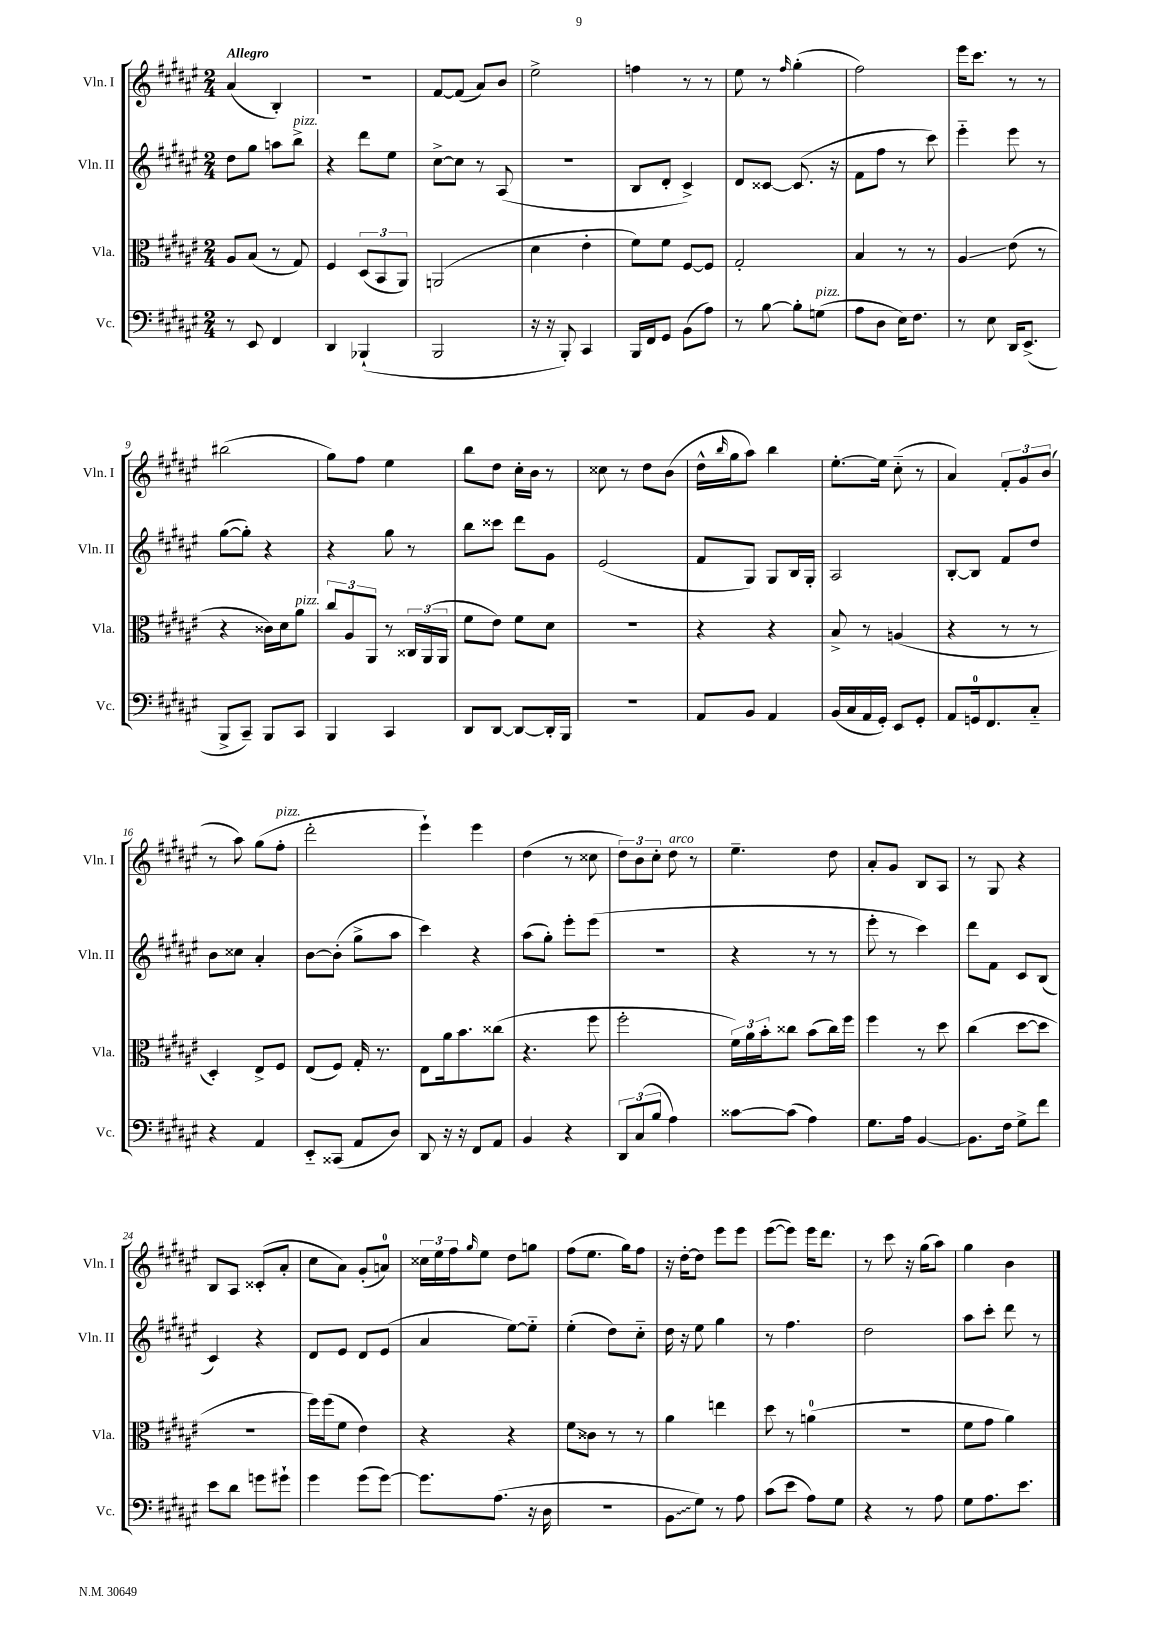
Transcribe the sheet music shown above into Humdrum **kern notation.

**kern	**kern	**kern	**kern
*staff4	*staff3	*staff2	*staff1
*clefF4	*clefC3	*clefG2	*clefG2
*k[f#c#g#d#a#e#]	*k[f#c#g#d#a#e#]	*k[f#c#g#d#a#e#]	*k[f#c#g#d#a#e#]
*M2/4	*M2/4	*M2/4	*M2/4
8r	8A#/L	8dd#\L	(4a#/
8EE#/	(8B/J	8gg#\J	.
4FF#/	8r	8aa\L	4B'/)
.	8G#/)	8bb^\J	.
=	=	=	=
4DD#/	4F#/	4r	2r
(4BBB-`/	(12D#/L	8ddd#\L	.
.	12BB/	.	.
.	.	8ee#\J	.
.	12AA#/J)	.	.
=	=	=	=
2BBB/	(2AA/	[8cc#^\L	[8f#/L
.	.	8cc#\]J	(8f#/]J
.	.	8r	8a#/L)
.	.	(8A#/	8b/J
=	=	=	=
16r	4d#\	2r	2ee#^\
16r	.	.	.
8BBB'/)	.	.	.
4CC#/	4e#'\	.	.
=	=	=	=
16BBB/LL	8f#\L)	8B/L	4ff\
16FF#/J	.	.	.
8GG#/J	8f#\J	8d#'/J	.
(8BB\L	[8F#/L	4c#^/)	8r
8A#\J)	8F#/]J	.	8r
=	=	=	=
8r	2G#'/	8d#/L	8ee#\
[8B\	.	[8c##/J	8r
.	.	.	16qqff#/
8B'\]L	.	(8.c##/]	(4gg#'\
(8G\J	.	.	.
.	.	16r	.
=	=	=	=
8A#\L	4B/	8f#\L	2ff#\)
8D#\J	.	8ff#\J	.
16E#\LK)	8r	8r	.
8.F#\J	.	.	.
.	8r	8ccc#\)	.
=	=	=	=
8r	4A#/	4eee#'~\	16eee#\LK
.	.	.	8.ccc#\J
8E#\	.	.	.
16DD#/LK	(8e#\	8eee#\	8r
(8.EE#^/J	.	.	.
.	8r	8r	8r
=	=	=	=
8BBB^/L	4r	([8gg#\L	(2bb#\
8CC#~/J)	.	8gg#'\]J)	.
8BBB/L	16c##\LL)	4r	.
.	16d#\J	.	.
8CC#/J	8a#\J	.	.
=	=	=	=
4BBB/	12cc#/L	4r	8gg#\L)
.	12A#/	.	.
.	.	.	8ff#\J
.	12AA#/J	.	.
4CC#/	8r	8gg#\	4ee#\
.	24C##/LL	8r	.
.	(24AA#/	.	.
.	24AA#/JJ	.	.
=	=	=	=
8DD#/L	8f#\L	8bb\L	8bb\L
[8DD#/J	8e#\J)	8ccc##\J	8dd#\J
8DD#/_L	8f#\L	8ddd#\L	16cc#'\LL
.	.	.	16b\JJ
16DD#'/]L	8d#\J	8g#\J	8r
16BBB/JJ	.	.	.
=	=	=	=
2r	2r	(2e#/	8cc##\
.	.	.	8r
.	.	.	8dd#\L
.	.	.	(8b\J
=	=	=	=
8AA#/L	4r	8f#/L	16dd#^^\LL
.	.	.	16qqbb/
.	.	.	16gg#\J
8BB/J	.	8G#/J)	8aa#\J)
4AA#/	4r	8G#/L	4bb\
.	.	16B/L	.
.	.	16G#'/JJ	.
=	=	=	=
(16BB/LL	8B^/	2A#/	[8.ee#'\L
16C#/	.	.	.
16AA#/	8r	.	.
16GG#'/JJ)	.	.	16ee#\]Jk
8EE#/L	(4A/	.	(8cc#'~\
8GG#'/J	.	.	8r
=	=	=	=
8AA#/L	4r	[8B'/L	4a#/)
16GG/k	.	8B/]J	.
8.FF#/	.	.	.
.	8r	8f#/L	12f#'/L
.	.	.	12g#/
8C#'~/J	8r	8dd#/J	.
.	.	.	(12b/J
=	=	=	=
4r	4D#'/)	8b\L	8r
.	.	8cc##\J	8aa#\)
4AA#/	8E#^/L	4a#'/	(8gg#\L
.	8F#/J	.	8ff#'\J
=	=	=	=
8EE#'~/L	(8E#/L	[8b\L	2ddd#'\
(8CC##/J	8F#/J)	(8b'\]J	.
8AA#/L	16G#'/	8gg#^\L	.
.	8.r	.	.
8D#/J)	.	8aa#\J	.
=	=	=	=
8DD#/	8E#\L	4ccc#\)	4eee#`\)
16r	16a#\k	.	.
16r	8.b\	.	.
8FF#/L	.	4r	4eee#\
8AA#/J	(8cc##\J	.	.
=	=	=	=
4BB/	4.r	(8aa#\L	(4dd#\
.	.	8gg#'\J)	.
4r	.	8eee#'\L	8r
.	8ff#\	(8eee#\J	8cc##\
=	=	=	=
12DD#/L	2ff#'\	2r	12dd#\L)
(12C#/	.	.	12b\
12B/J	.	.	12cc#'\J
4A#\)	.	.	8dd#\
.	.	.	8r
=	=	=	=
[8c##\L	24f#\LL)	4r	4.ee#~\
.	24a#\	.	.
.	24b'\J	.	.
(8c##\]J	8cc##\J	.	.
4A#\)	(8b\L	8r	.
.	16cc##\L)	8r	8dd#\
.	16ff#\JJ	.	.
=	=	=	=
8.G#\L	4ff#\	8eee#'\	8a#'/L
.	.	8r	8g#/J
16A#\Jk	.	.	.
[4BB/	8r	4ccc#\)	8B/L
.	8dd#\	.	8A#/J
=	=	=	=
8.BB\]L	(4cc#\	8ddd#\L	8r
.	.	8f#\J	8G#/
16F#\Jk	.	.	.
8G#^\L	[8dd#\L	8c#/L	4r
8f#\J	8dd#\]J	(8B/J	.
=	=	=	=
8e#\L	2r	4c#/)	8B/L
8d#\J	.	.	8A#/J
8g\L	.	4r	(8c##'/L
8g#`\J	.	.	8a#'/J
=	=	=	=
4g#\	16ff#\LL)	8d#/L	8cc#\L
.	(16ff#\J	.	.
.	8f#\J	8e#/J	8a#\J)
(8g#\L	4e#\)	8d#/L	(8g#'/L
[8g#\J)	.	(8e#/J	8a/J)
=	=	=	=
8.g#\]L	4r	4a#/	24cc##\LL
.	.	.	24ee#\
.	.	.	24ff#\J
.	.	.	16qqgg#/
.	.	.	8ee#\J
(8.A#\J	.	.	.
.	4r	[8ee#\L)	8dd#\L
16r	.	8ee#'~\]J	8gg\J
16D#\	.	.	.
=	=	=	=
2r	8f#\L	(4ee#'\	(8ff#\L
.	8c##\J	.	8.ee#\J
.	8r	8dd#\L)	.
.	.	.	16gg#\LK)
.	8r	8cc#'~\J	8ff#\J
=	=	=	=
8BB\L	4a#\	16dd#\	16r
.	.	16r	[16dd#'\LK
8G#\J)	.	8ee#\	8dd#\]J
8r	4ee\	4gg#\	8eee#\L
8A#\	.	.	8eee#\J
=	=	=	=
(8c#\L	8dd#\	8r	([8eee#\L
8e#\J	8r	4.ff#\	8eee#\]J)
8A#\L)	(4a\	.	16eee#\LK
.	.	.	8.ddd#\J
8G#\J	.	.	.
=	=	=	=
4r	2r	2dd#\	8r
.	.	.	8ccc#\
8r	.	.	16r
.	.	.	(16gg#\LK
8A#\	.	.	8aa#\J)
=	=	=	=
8G#\L	8f#\L	8aa#\L	4gg#\
8.A#\	8g#\J	8ccc#'\J	.
.	4a#\)	8ddd#\	4b\
8.e#\J	.	.	.
.	.	8r	.
==	==	==	==
*-	*-	*-	*-
